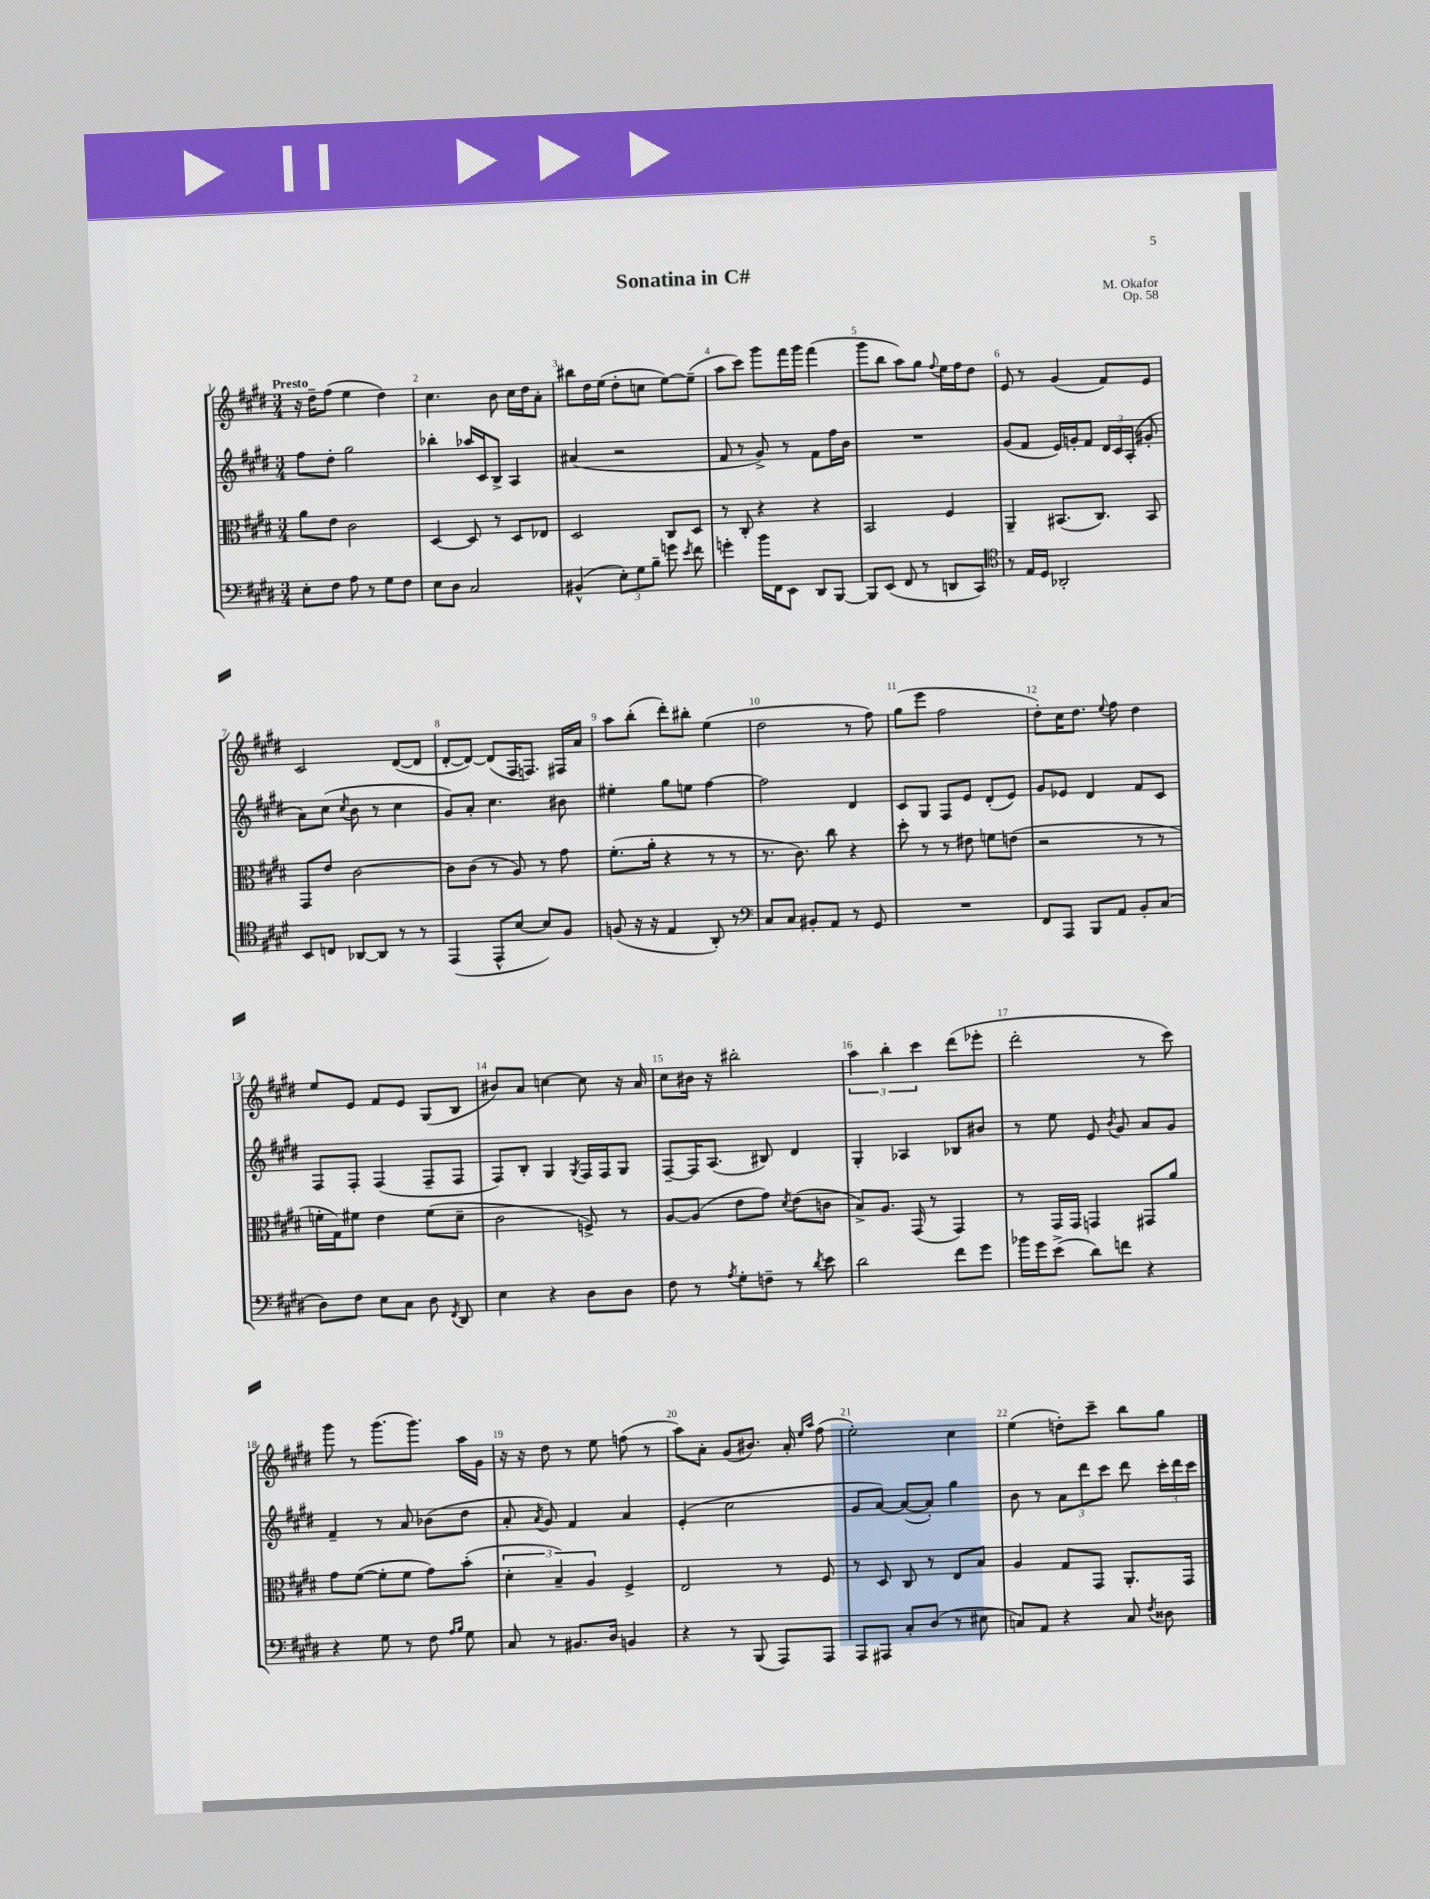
\header { title = "Sonatina in C#" composer = "M. Okafor" opus = "Op. 58" }
<<
\new StaffGroup <<
\new Staff = "s0" {
    \clef treble \key e \major \numericTimeSignature \time 3/4 \tempo "Presto"
    \autoBeamOff r16 dis''16[-- fis''8]( e''4 dis''4) |
    cis''4. b'8 cis''16[ dis''16 a'8]-. |
    bis''8[ dis''16 e''16]( dis''8[-. c''8] e''8[~) e''8]--( |
    a''8[ cis'''8]) gis'''8[ fis'''16 gis'''16] fis'''4( |
    gis'''8[ b''8] a''8[) gis''8] \appoggiatura { fis''8 } e''16[ fis''16 dis''8] |
    e'8 r8 gis'4( fis'8[) e'8] |
    cis'2 dis'8[~( dis'8] |
    dis'8[~-. dis'8]~) dis'8[( fis16 f8.]) fis16[ a'16] |
    a''8[ b''8]-.( dis'''8[-.) bis''8]-. e''4( |
    dis''2 r8 fis''8) |
    gis''8[( e'''8] fis''2 |
    dis''8[-.) cis''16 dis''8.] \appoggiatura { e''8 } fis''8 dis''4 |
    e''8[ e'8] fis'8[ e'8] gis8[( b8] |
    bis'8[) a'8] c''4~ c''8 r16 a'16 |
    cis''8[ bis'16] r16 bis''2-. |
    \tuplet 3/2 { a''4 b''4-. cis'''4 } dis'''8[( ees'''8]-. |
    dis'''2-. r8 cis'''8) |
    gis'''8 r8 gis'''8.[( gis'''8.]) a''16[ gis'16] |
    r16 r16 dis''8 r8 e''8 f''8( r8 |
    a''8[) a'8]-. gis'8[( bis'8.]) a'16-. \grace { e''16[ a''16] } fis''8( |
    e''2-.) cis''4 |
    e''4( d''8[-.) cis'''8]-- b''8[ gis''8] \bar "|." |
}
\new Staff = "s1" {
    \clef treble \key e \major \numericTimeSignature \time 3/4
    \autoBeamOff fis''8[ dis''8]-. gis''2 |
    bes''4-. aes''16[ cis'16 b8]-> a4 |
    ais'4( r2 |
    fis'8 r8 gis'8->) r8 fis'8[ fis''16 b'16] |
    R2. |
    gis'8[( fis'8] e'16[) g'16-. fis'8] \tuplet 3/2 { dis'16[ cis'16 a16]-.( } gis'8-. |
    a'8[) cis''8]( \acciaccatura { cis''8 } b'8 r8 cis''4 |
    gis'8[) a'8]-. cis''4. bis'8 |
    eis''4-. gis''8[ e''8] fis''4~ |
    fis''2 dis'4 |
    cis'8[ gis8] fis8[ e'8] dis'8[-.( e'8]) |
    gis'8[ ees'8] dis'4 fis'8[ cis'8] |
    fis8[ fis8]-. fis4( fis8[-- fis8] |
    fis8[) b8]-. gis4 \acciaccatura { gis8 } fis16[ fis16 gis8] |
    fis8[~-- fis16 a8.]( bis8) dis'4 |
    gis4-. aes4 bes8[ bis'8] |
    r8 e''8 e'8 \acciaccatura { b'8 } gis'8 a'8[ gis'8] |
    fis'4-- r8 a'8 bes'8[( dis''8] |
    a'8-. \acciaccatura { a'8 } gis'8) fis'4 a'4 |
    e'4-.( cis''2 |
    gis'8[ a'8]~) a'8[~( a'8]-.) gis''4 |
    b'8 r8 \tuplet 3/2 { a'8[ dis'''8 cis'''8] } dis'''8 \tuplet 3/2 { cis'''16[-. dis'''16 cis'''16] } \bar "|." |
}
\new Staff = "s2" {
    \clef alto \key e \major \numericTimeSignature \time 3/4
    \autoBeamOff a'8[ e'8] cis'2 |
    dis4~ dis8 r8 dis8[ ees8] |
    dis2 cis8[ dis8] |
    r8 cis8-. r4 r4 |
    b,2 fis4 |
    a,4-- bis,8.[( cis8.]) bis,8 |
    gis,8[ e'8] cis'2~ |
    cis'8[ cis'8]( r8 a8) r8 gis'8 |
    fis'8.[-.( a'16]-. r4 r8 r8 |
    r8. cis'8.) cis''8 r4 |
    dis''8-. r8 r8 eis'8 f'8[ e'8]( |
    r2 r8 r8 |
    f'16[-. gis16) fis'8] e'4 fis'8[( dis'8]-- |
    cis'2 f8->) r8 |
    a8[~ a8]( e'8[ gis'8]) \acciaccatura { dis'8 } e'8[( c'8] |
    b8[->) a8.] gis,16( r8 gis,4) |
    r8 gis,16[ gis,16] g,4 gis,8[ a'8] |
    gis'8[ fis'8]~( fis'8[-. fis'8] gis'8[) b'8]-.( |
    \tuplet 3/2 { dis'4-. b4--) a4 } fis4-> |
    e2 r8 fis8 |
    r8 dis8 cis8 r8 e8[ b8] |
    a4 gis8[ gis,8] a,8.[-. gis,16] \bar "|." |
}
\new Staff = "s3" {
    \clef bass \key e \major \numericTimeSignature \time 3/4
    \autoBeamOff e8[-. fis8] a8 r8 gis8[ fis8] |
    e8[ dis8] cis2 |
    bis,4-^( \tuplet 3/2 { e8[-.) gis8 b8]-- } g'8 \acciaccatura { e'8 } fis'8 |
    g'4-. b'16[ fis,16 e,8] dis,8[ b,,8]~ |
    b,,8[ e,8]( fis,8 r8 d,8[ cis,8]) |
    \clef tenor r8 e16[ dis16] aes,2-. |
    b,8[ c8] aes,8[~ aes,8] r8 r8 |
    e,4( e,8[-^ b8]~ b8[) fis8] |
    f8( r16 r16 e4 a,8-.) r8 |
    \clef bass cis8[ cis8] bis,8[-. a,8] r8 gis,8 |
    R2. |
    fis,8[ a,,8] b,,8[ a,8] b,8[-. cis8]( |
    dis8[) fis8] e8[ cis8] dis8 \acciaccatura { fis,8 } dis,8 |
    e4 r4 dis8[ dis8] |
    fis8 r8 \acciaccatura { a8 } gis8[-. f8]-- r8 \acciaccatura { dis'8 } e'8 |
    dis'2 fis'8[ gis'8] |
    bes'16[ gis'16 e'8]->( dis'8[) f'8] r4 |
    r4 gis8 r8 fis8 \grace { a16[ b16] } gis8 |
    cis8 r8 bis,8.[ dis16] b,4 |
    r4 r8 b,,8( a,,8[) a,,8] |
    a,,8[ ais,,8] cis8[-. dis8]( r8 eis8 |
    c8[) a,8] r4 c8 \acciaccatura { fis8 } disis8 \bar "|." |
}
>>
>>
\layout { \context { \Score \override BarNumber.break-visibility = ##(#f #t #t) barNumberVisibility = #all-bar-numbers-visible } }
